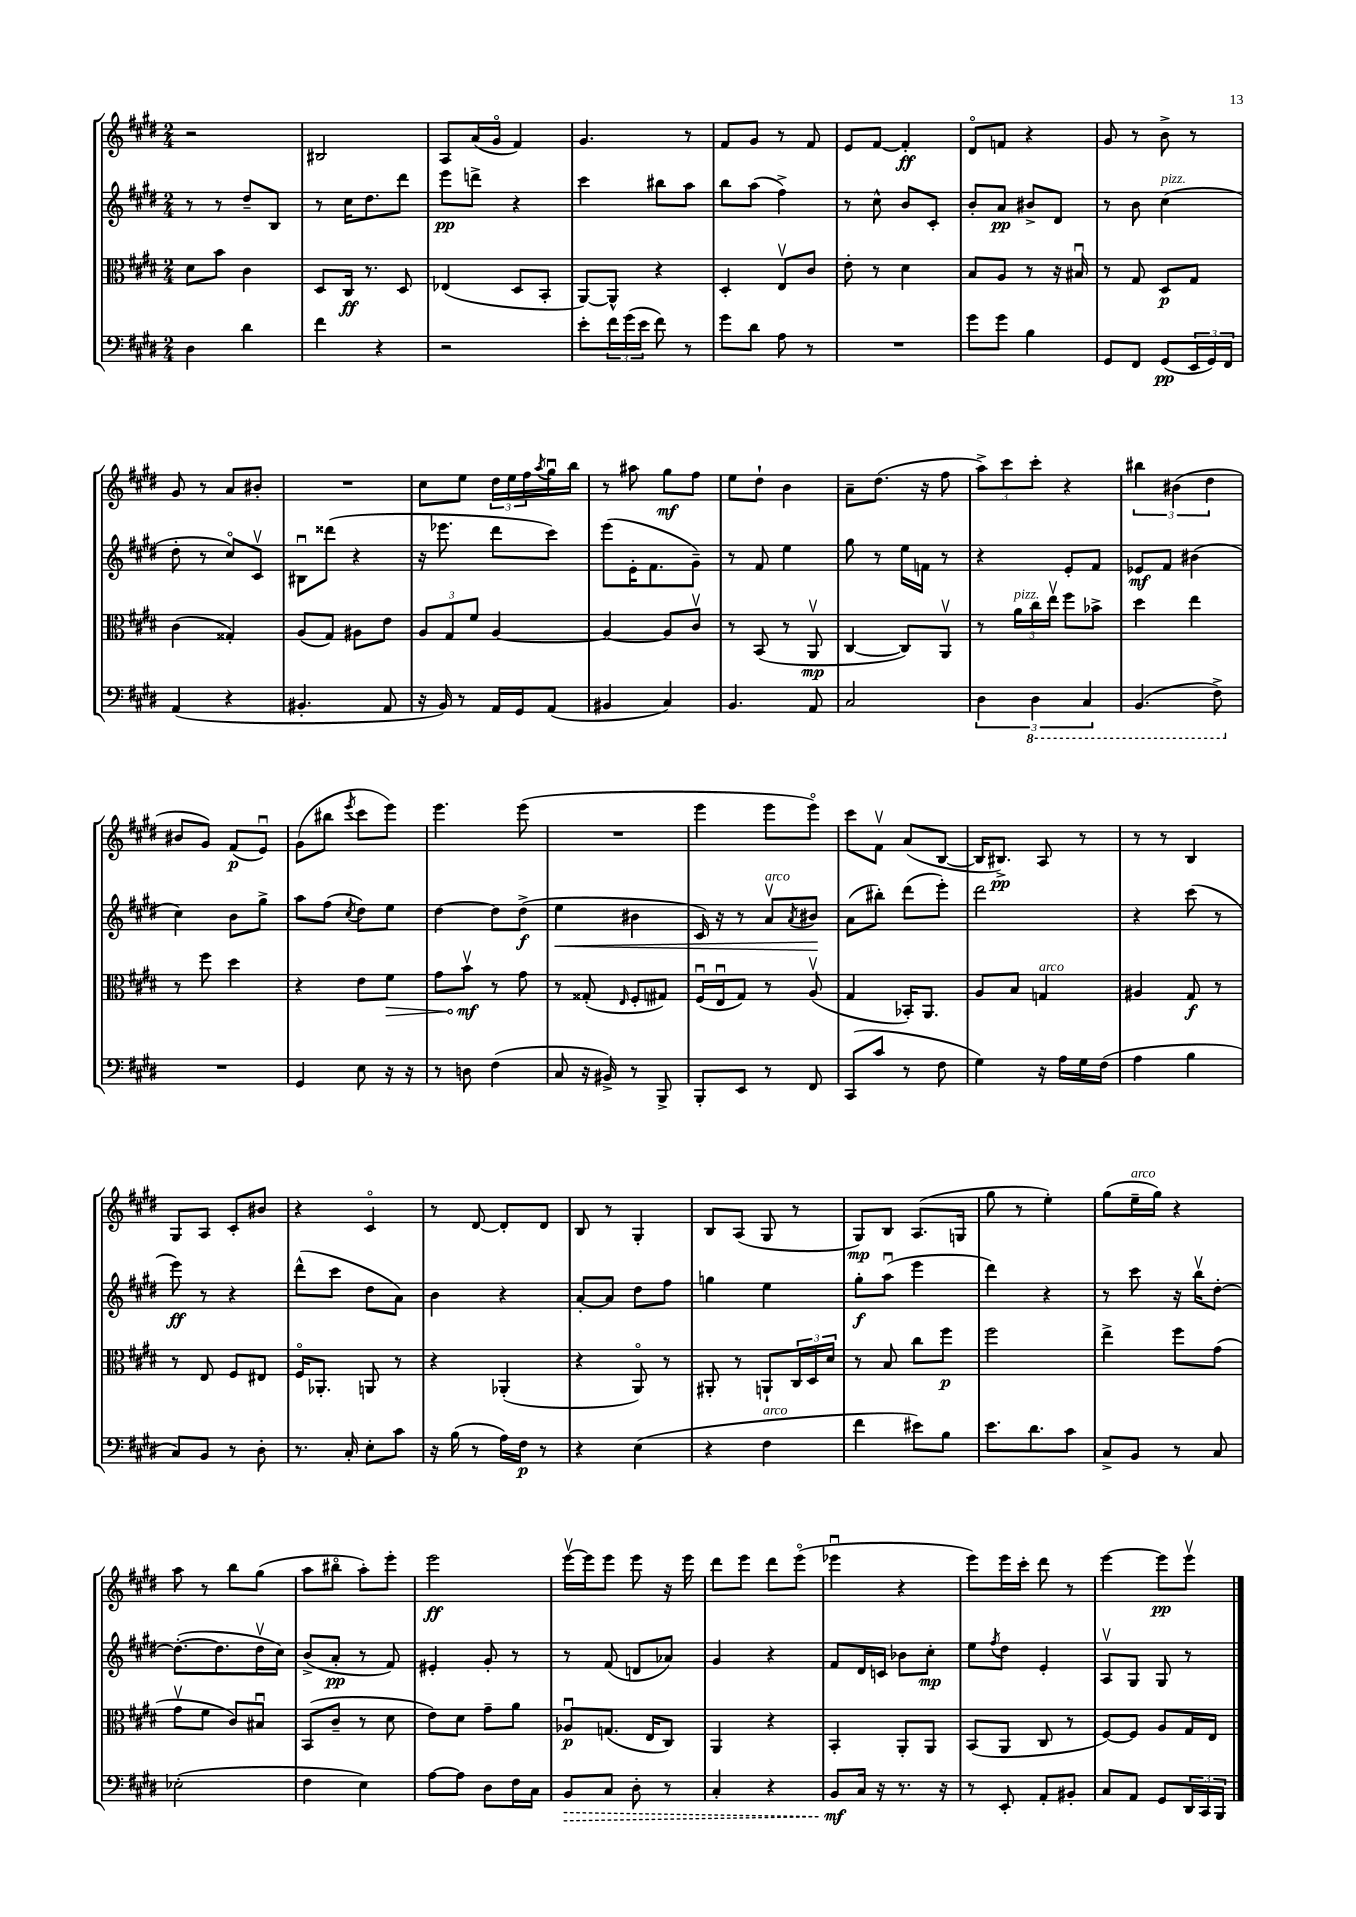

**kern	**kern	**kern	**kern
*staff4	*staff3	*staff2	*staff1
*clefF4	*clefC3	*clefG2	*clefG2
*k[f#c#g#d#]	*k[f#c#g#d#]	*k[f#c#g#d#]	*k[f#c#g#d#]
*M2/4	*M2/4	*M2/4	*M2/4
4D#	8d#	8r	2r
.	8b	8r	.
4d#	4c#	8dd#~	.
.	.	8B	.
=	=	=	=
4f#	8D#	8r	2B#
.	16C#	16cc#	.
.	8.r	8.dd#	.
4r	.	.	.
.	8D#	8ddd#	.
=	=	=	=
2r	(4E-	8eee	8A
.	.	8ddd^	(16a
.	.	.	16g#o
.	8D#	4r	4f#)
.	8BB'	.	.
=	=	=	=
8e'	[8AA)	4ccc#	4.g#
24f#	8AA^^]	.	.
(24g#	.	.	.
24e	.	.	.
8f#)	4r	8bb#	.
8r	.	8aa	8r
=	=	=	=
8g#	4D#'	8bb	8f#
8d#	.	(8aa	8g#
8A	8Ev	4ff#^)	8r
8r	8c#	.	8f#
=	=	=	=
2r	8e'	8r	8e
.	8r	8cc#^^	[8f#
.	4d#	8b	4f#']
.	.	8c#'	.
=	=	=	=
8g#	8B	8b'	8d#o
8g#	8A	8a	8f
4B	8r	8b#^	4r
.	16r	8d#	.
.	16B#u	.	.
=	=	=	=
8GG#	8r	8r	8g#
8FF#	8G#	8b	8r
(8GG#	8D#	(4cc#	8b^
24EE	8G#	.	8r
24GG#)	.	.	.
24FF#	.	.	.
=	=	=	=
(4AA	(4c#	8dd#'	8g#
.	.	8r	8r
4r	4G##')	8cc#o)	8a
.	.	8c#v	8b#'
=	=	=	=
4.BB#'	(8A	8B#u	2r
.	8G#)	(8ddd##	.
.	8A#	4r	.
8AA	8e	.	.
=	=	=	=
16r	12A	16r	8cc#
16BB)	.	8.eee-	.
.	12G#	.	.
8r	.	.	8ee
.	12f#	.	.
16AA	[4A	8ddd#	24dd#
.	.	.	24ee
16GG#	.	.	.
.	.	.	24ff#
.	.	.	8qaa
(8AA	.	8ccc#)	16gg#u
.	.	.	16bb
=	=	=	=
4BB#	4A_	(8eee	8r
.	.	16e'	8aa#
.	.	8.f#	.
4C#)	8A]	.	8gg#
.	8c#v	8g#~)	8ff#
=	=	=	=
4.BB	8r	8r	8ee
.	(8BB	8f#	8dd#`
.	8r	4ee	4b
8AA	8AAv	.	.
=	=	=	=
2C#	[4C#	8gg#	8a~
.	.	8r	(8.dd#
.	8C#])	16ee	.
.	.	16f	16r
.	8AAv	8r	8ff#
=	=	=	=
6D#	8r	4r	12aa^)
.	.	.	12ccc#
.	24a	.	.
6DD#	24cc#	.	12ccc#'
.	24eev	.	.
.	8ff#	8e'	4r
6CC#	.	.	.
.	8b-^	8f#	.
=	=	=	=
(4.BBB	4dd#	8e-	6bb#
.	.	8f#	.
.	.	.	(6b#
.	4ee	(4b#	.
.	.	.	6dd#
8FF#^)	.	.	.
=	=	=	=
2r	8r	4cc#)	8b#
.	8ff#	.	8g#)
.	4dd#	8b	(8f#
.	.	8gg#^	8eu)
=	=	=	=
4GG#	4r	8aa	(8g#
.	.	(8ff#	8bb#
.	.	8qcc#	8qeee
8E	8e	8dd#)	8ccc#
16r	8f#	8ee	8eee)
16r	.	.	.
=	=	=	=
8r	8g#	[4dd#	4.eee
8D	8bv	.	.
(4F#	8r	8dd#]	.
.	8g#	(8dd#^	(8eee
=	=	=	=
8C#	8r	4ee	2r
16r	(8G##'	.	.
16BB#^)	.	.	.
.	16qqE	.	.
8r	8F#'	4b#	.
8BBB^	8G#)	.	.
=	=	=	=
8BBB'	(16F#u	16c#)	4eee
.	16Eu	16r	.
8EE	8G#)	8r	.
8r	8r	8av	8eee
.	.	8qa	.
8FF#	(8Av	8b#	8eeeo)
=	=	=	=
(8CC#	4G#	(8a	8ccc#
8c#	.	8bb#')	8f#v
8r	16BB-')	(8ddd#	(8a
.	8.AA	.	.
8F#	.	8eee')	[8B
=	=	=	=
4G#)	8A	2ddd#	16B]
.	.	.	8.B#^)
.	8B	.	.
16r	4G	.	8A
16A	.	.	.
16G#	.	.	8r
(16F#	.	.	.
=	=	=	=
4A	4A#	4r	8r
.	.	.	8r
4B	8G#	(8ccc#	4B
.	8r	8r	.
=	=	=	=
8C#)	8r	8eee)	8G#
8BB	8E	8r	8A
8r	8F#	4r	8c#'
8D#'	8E#	.	8b#
=	=	=	=
8.r	16F#o	(8ddd#^^	4r
.	8.AA-'	.	.
.	.	8ccc#	.
16C#'	.	.	.
8E'	8AA	8dd#	4c#o
8c#	8r	8a)	.
=	=	=	=
16r	4r	4b	8r
(16B	.	.	.
8r	.	.	[8d#
16A)	(4AA-'	4r	8d#']
16F#	.	.	.
8r	.	.	8d#
=	=	=	=
4r	4r	[8a'	8B
.	.	8a]	8r
(4E	8AAo)	8dd#	4G#'
.	8r	8ff#	.
=	=	=	=
4r	8AA#'	4gg	8B
.	8r	.	(8A
4F#	8AA`	4ee	8G#
.	24C#	.	8r
.	24D#	.	.
.	24d#	.	.
=	=	=	=
4f#	8r	8gg#'	8G#)
.	8B	(8aau	8B
8e#)	8cc#	4eee	(8.A
8B	8ff#	.	.
.	.	.	16G
=	=	=	=
8.e	2ff#	4ddd#)	8gg#
.	.	.	8r
8.d#	.	.	.
.	.	4r	4ee')
8c#	.	.	.
=	=	=	=
8C#^	4ee^	8r	(8gg#
8BB	.	8ccc#	16ee~
.	.	.	16gg#)
8r	8ff#	16r	4r
.	.	16bbv	.
8C#	(8g#	[8dd#'	.
=	=	=	=
(2E-'	8g#v	(8.dd#'_	8aa
.	8f#	.	8r
.	.	8.dd#]	.
.	8c#)	.	8bb
.	8B#u	16dd#v	(8gg#
.	.	16cc#)	.
=	=	=	=
4F#	(8BB	(8b^	8aa
.	8c#~	8a'	8bb#o
4E)	8r	8r	8aa')
.	8d#	8f#)	8eee'
=	=	=	=
[8A	8e)	4e#'	2eee
8A]	8d#	.	.
8D#	8g#~	8g#'	.
16F#	8a	8r	.
16C#	.	.	.
=	=	=	=
8BB	8A-u	8r	[16eeev
.	.	.	16eee]
8C#	(8.G	(8f#	8eee
8D#'	.	8d	8eee
.	16E	.	.
8r	8C#)	8a-)	16r
.	.	.	16eee
=	=	=	=
4C#'	4AA	4g#	8ddd#
.	.	.	8eee
4r	4r	4r	8ddd#
.	.	.	(8eeeo
=	=	=	=
8BB	4BB'	8f#	4eee-u
16C#	.	16d#	.
16r	.	16c	.
8.r	8AA'	8b-	4r
.	8AA	8cc#'	.
16r	.	.	.
=	=	=	=
8r	(8BB	8ee	8eee)
.	.	8qff#	.
8EE'	8AA	8dd#	16eee
.	.	.	16ccc#'
8AA'	8C#	4e'	8ddd#
8BB#'	8r	.	8r
=	=	=	=
8C#	[8F#)	8Av	[4eee
8AA	8F#]	8G#	.
8GG#	8A	8G#	8eee]
24DD#	16G#	8r	8eeev
24CC#	.	.	.
.	16E	.	.
24BBB	.	.	.
==	==	==	==
*-	*-	*-	*-
